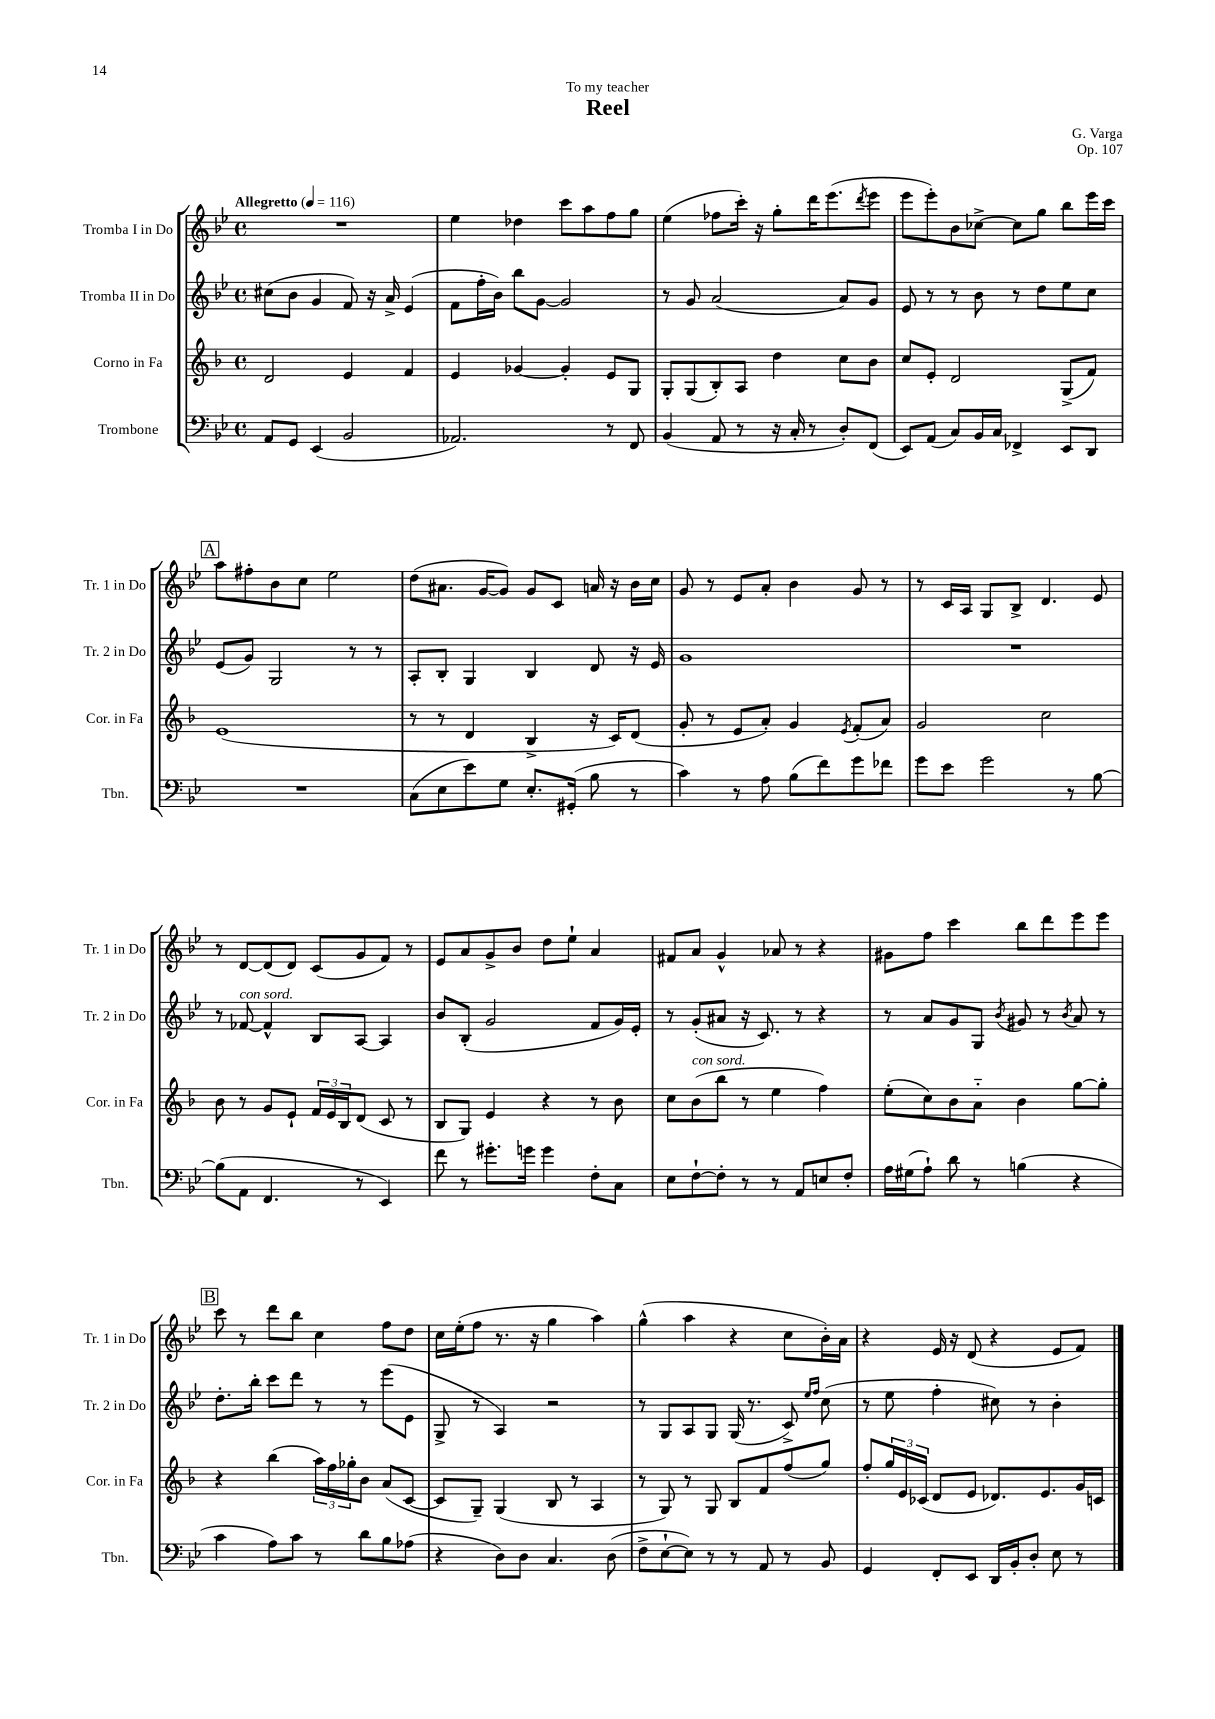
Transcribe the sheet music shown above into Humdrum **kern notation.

**kern	**kern	**kern	**kern
*staff4	*staff3	*staff2	*staff1
*clefF4	*clefG2	*clefG2	*clefG2
*k[b-e-]	*k[b-]	*k[b-e-]	*k[b-e-]
*M4/4	*M4/4	*M4/4	*M4/4
*met(c)	*met(c)	*met(c)	*met(c)
*MM116	*MM116	*MM116	*MM116
8AA	2d	(8cc#	1r
8GG	.	8b-	.
(4EE-	.	4g	.
2BB-	4e	8f)	.
.	.	16r	.
.	.	16a^	.
.	4f	(4e-	.
=	=	=	=
2.AA-)	4e	8f	4ee-
.	.	16ff'	.
.	.	16b-)	.
.	[4g-	8bb-	4dd-
.	.	[8g	.
.	4g-']	2g]	8ccc
.	.	.	8aa
8r	8e	.	8ff
8FF	8G	.	8gg
=	=	=	=
(4BB-	8G'	8r	(4ee-
.	(8G	8g	.
8AA	8B-')	(2a	8ff-
8r	8A	.	16ccc')
.	.	.	16r
16r	4dd	.	8gg'
16C'	.	.	.
8r	.	.	16ddd
.	.	.	(8.eee-
8D')	8cc	8a)	.
.	.	.	8qddd
(8FF	8b-	8g	8eee-
=	=	=	=
8EE-)	8cc	8e-	8eee-
(8AA	8e'	8r	8eee-')
8C)	2d	8r	8b-
16BB-	.	8b-	[8cc-^
16C	.	.	.
4FF-^	.	8r	8cc-]
.	.	8dd	8gg
8EE-	(8G^	8ee-	8bb-
8DD	8f)	8cc	16eee-
.	.	.	16ccc
=	=	=	=
1r	(1e	(8e-	8aa
.	.	8g)	8ff#'
.	.	2G	8b-
.	.	.	8cc
.	.	.	2ee-
.	.	8r	.
.	.	8r	.
=	=	=	=
(8C	8r	8A'	(8dd
8E-	8r	8B-'	8.a#
8e-)	4d	4G	.
.	.	.	[16g
8G	.	.	8g])
8.E-'	4B-^	4B-	8g
.	.	.	8c
(16GG#'	.	.	.
8B-	16r	8d	16a
.	16c)	.	16r
8r	(8d	16r	16b-
.	.	16e-	16cc
=	=	=	=
4c)	8g'	1g	8g
.	8r	.	8r
8r	8e	.	8e-
8A	8a')	.	8a'
(8B-	4g	.	4b-
8f)	.	.	.
.	8qe	.	.
8g	(8f'	.	8g
8f-	8a)	.	8r
=	=	=	=
8g	2g	1r	8r
8e-	.	.	16c
.	.	.	16A
2g	.	.	8G
.	.	.	8B-^
.	2cc	.	4.d
8r	.	.	.
[8B-	.	.	8e-
=	=	=	=
(8B-]	8b-	8r	8r
8AA	8r	[8f-	[8d
4.FF	8g	4f-^^]	(8d]
.	8e`	.	8d)
.	24f	8B-	(8c
.	24e	.	.
.	24B-	.	.
8r	(8d	[8A	8g
4EE-)	8c	4A]	8f)
.	8r	.	8r
=	=	=	=
8f	8B-	8b-	8e-
8r	8G)	(8B-'	8a
8.g#'	4e	2g	8g^
.	.	.	8b-
16g	.	.	.
4g	4r	.	8dd
.	.	.	8ee-`
8F'	8r	8f	4a
8C	8b-	16g)	.
.	.	16e-'	.
=	=	=	=
8E-	8cc	8r	8f#
[8F`	(8b-	(8g'	8a
8F']	8bb-	8a#	4g^^
8r	8r	16r	.
.	.	8.c)	.
8r	4ee	.	8a-
8AA	.	8r	8r
8E	4ff)	4r	4r
8F'	.	.	.
=	=	=	=
16A	(8ee'	8r	8g#
(16G#	.	.	.
8A`)	8cc)	8a	8ff
8d	8b-	8g	4ccc
8r	8a'~	8G	.
.	.	8qb-	.
(4B	4b-	8g#	8bb-
.	.	8r	8ddd
.	.	8qb-	.
4r	[8gg	8a	8eee-
.	8gg']	8r	8eee-
=	=	=	=
4c	4r	8.dd'	8ccc
.	.	.	8r
.	.	16bb-'	.
8A)	(4bb-	8ccc	8ddd
8c	.	8ddd	8bb-
8r	24aa)	8r	4cc
.	24ff	.	.
.	24gg-'	.	.
8d	8b-	8r	.
8B-	(8a	(8eee-	8ff
(8A-	[8c	8e-	8dd
=	=	=	=
4r	8c]	8G^	16cc
.	.	.	(16ee-'
.	8G~)	8r	8ff
8D)	(4G	4A)	8.r
8D	.	.	.
.	.	.	16r
4.C	8B-	2r	4gg
.	8r	.	.
.	4A	.	4aa)
(8D	.	.	.
=	=	=	=
8F^	8r	8r	(4gg^^
[8E-`	8G)	8G	.
8E-])	8r	8A	4aa
8r	8G	8G	.
8r	8B-	(16G	4r
.	.	8.r	.
8AA	8f	.	.
8r	(8ff	8c^)	8cc
.	.	16qqee-	.
.	.	16qqff	.
8BB-	8gg)	(8cc	16b-')
.	.	.	16a
=	=	=	=
4GG	8ff'	8r	4r
.	24gg	8ee-	.
.	24e	.	.
.	(24c-	.	.
8FF'	8d	4ff'	16e-
.	.	.	16r
8EE-	8e	.	(8d
16DD	8.d-)	8cc#)	4r
16BB-'	.	.	.
8D'	.	8r	.
.	8.e	.	.
8E-	.	4b-'	8e-
8r	16g	.	8f)
.	16c	.	.
==	==	==	==
*-	*-	*-	*-
